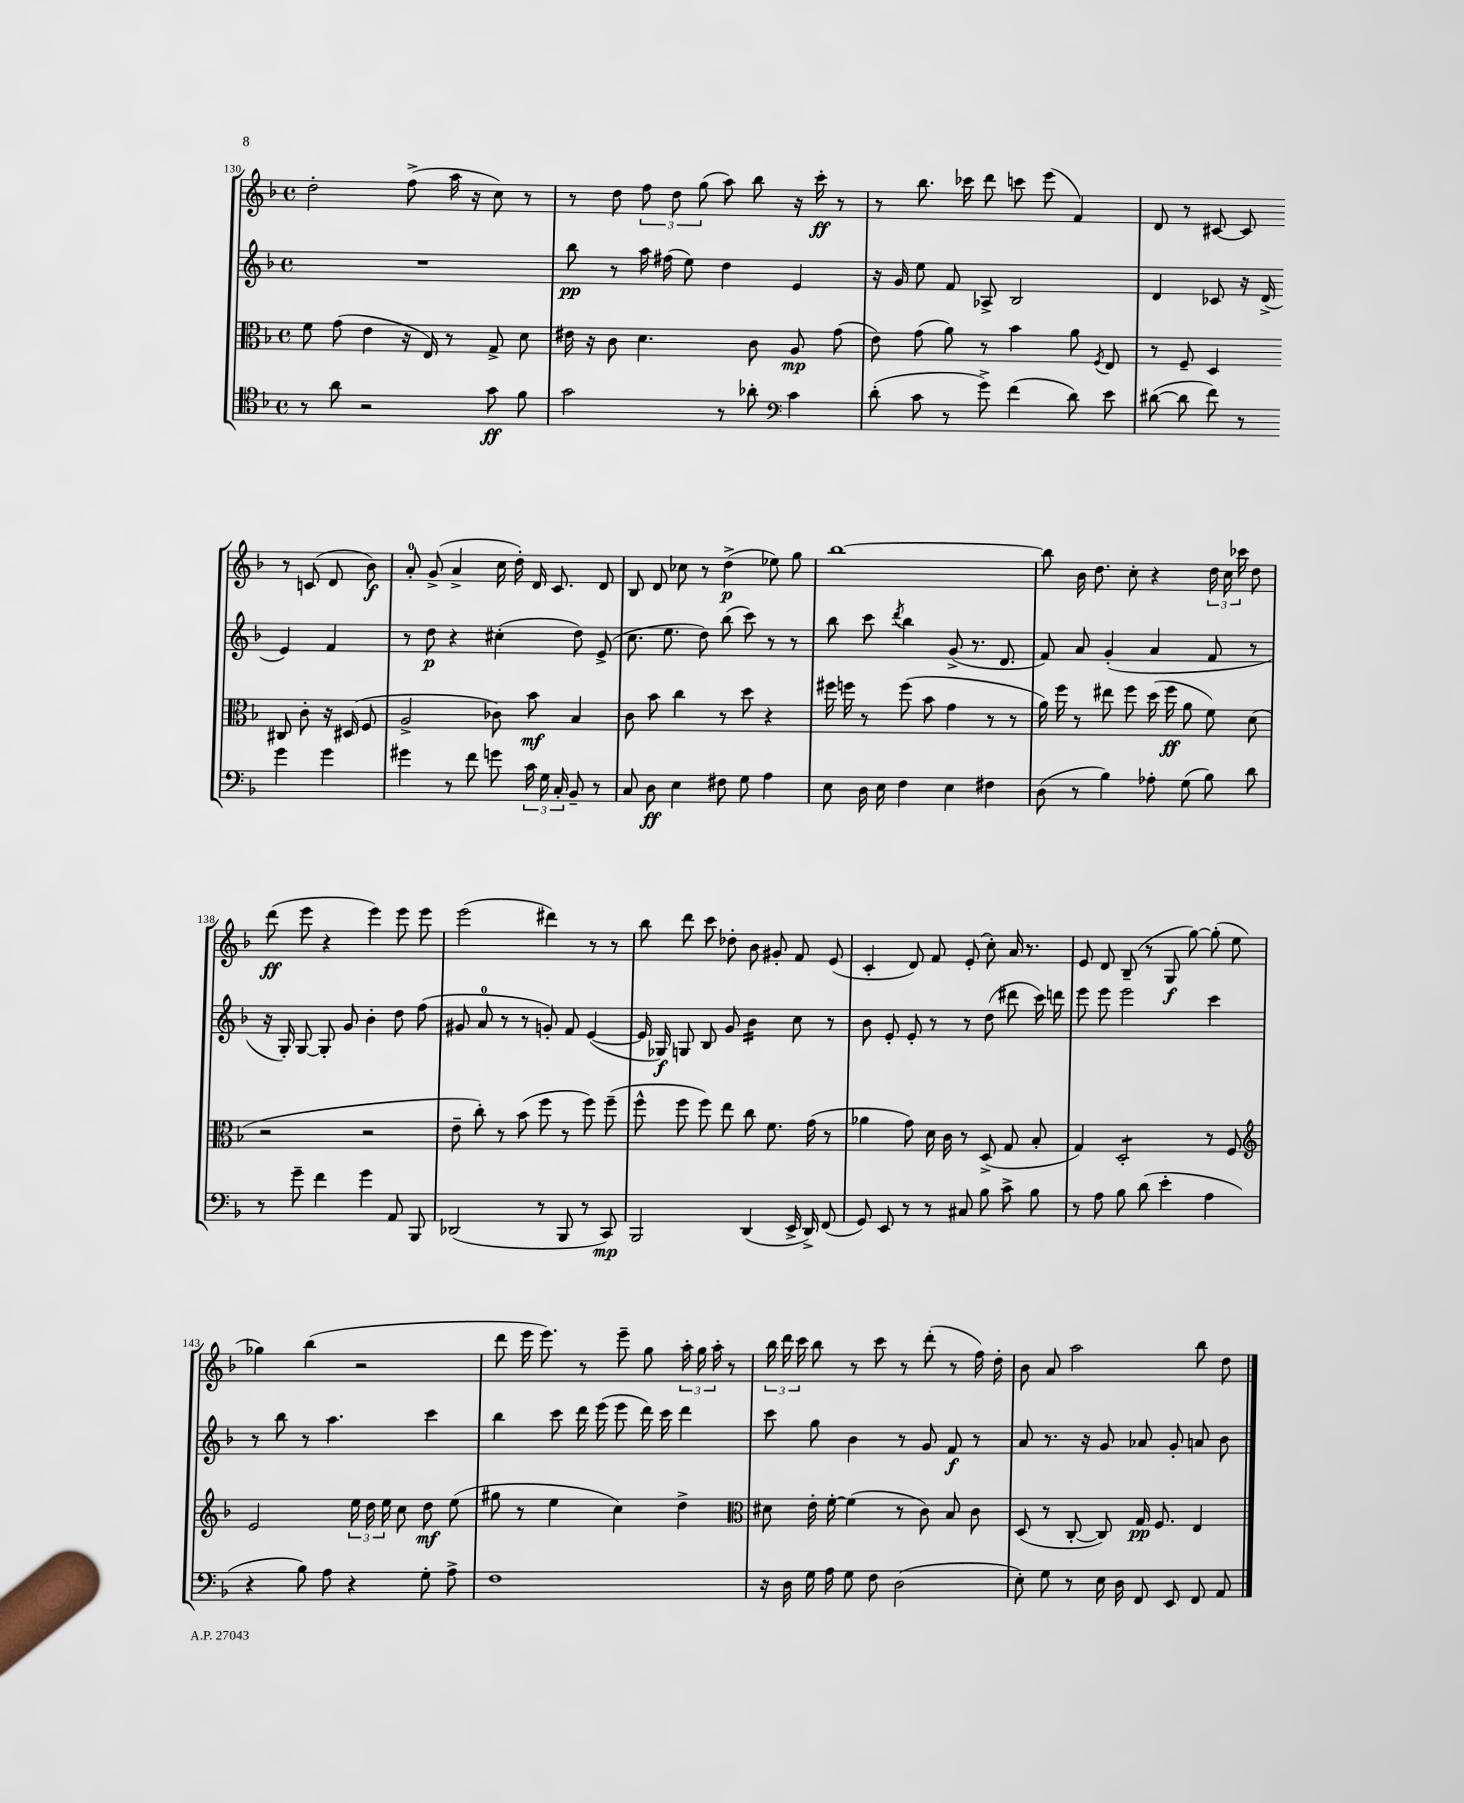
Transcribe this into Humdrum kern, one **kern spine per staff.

**kern	**kern	**kern	**kern
*staff4	*staff3	*staff2	*staff1
*clefC4	*clefC3	*clefG2	*clefG2
*k[b-]	*k[b-]	*k[b-]	*k[b-]
*M4/4	*M4/4	*M4/4	*M4/4
*met(c)	*met(c)	*met(c)	*met(c)
8r	8f\	1r	2dd'\
8a\	(8g\	.	.
2r	4e\	.	.
.	16r	.	(8ff^\
.	16E/)	.	.
.	8r	.	16aa\
.	.	.	16r
8g\	8G^/	.	8cc\)
8f\	8d\	.	8r
=	=	=	=
2g\	16e#\	8bb-\	8r
.	16r	.	.
.	8c\	8r	8dd\
.	4.d\	16aa\	12ff\
.	.	(16ff#\	.
.	.	.	12dd\
.	.	8ee\)	.
.	.	.	(12gg\
8r	.	4dd\	8aa\)
8a-'\	8c\	.	8bb-\
*clefF4	*	*	*
4c\	8A/	4e/	16r
.	.	.	16ccc'\
.	(8g\	.	8r
=	=	=	=
(8d'\	8e\)	16r	8r
.	.	16g/	.
8c\	(8g\	8ee\	8.bb-\
8r	8a\)	8f/	.
.	.	.	16ccc-\
8g^\)	8r	8A-^/	8ddd\
(4f\	4b-\	2B-/	8ccc\
.	.	.	(8eee\
8d\)	8a\	.	4f/)
.	8qF/	.	.
8e\	8E/	.	.
=	=	=	=
([8d#\	8r	4d/	8d/
8d#\]	8F~/	.	8r
8f\)	4D/	8c-/	[8c#/
8r	.	16r	8c#/]
.	.	(16d^/	.
4g\	8C#/	4e/)	8r
.	8c'\	.	(8c/
4g\	16r	4f/	8d/
.	(16D#/	.	.
.	8F/	.	8b-\)
=	=	=	=
4g#\	2A^/	8r	8a'/
.	.	8dd\	(8g^/
8r	.	4r	4a^/
8f\	.	.	.
8g\	8c-\)	(4cc#'\	16cc\
.	.	.	16dd'\)
24c\	8b-\	.	16d/
24G\	.	.	.
.	.	.	8.c/
24C'/	.	.	.
8BB-~/	4B-/	8dd\)	.
8r	.	(8e^/	8d/
=	=	=	=
8C/	8c\	8.cc\	8B-/
8D\	8b-\	.	8d/
.	.	8.ee\	.
4E\	4cc\	.	8cc-\
.	.	8dd\)	8r
8F#\	8r	(8bb-\	(4dd^\
8G\	8dd\	8ccc\)	.
4A\	4r	8r	8ee-\)
.	.	8r	8gg\
=	=	=	=
8E\	16ff#\	8bb-\	[1bb-
.	16ff\	.	.
16D\	8r	8ccc\	.
16E\	.	.	.
.	.	8qddd/	.
4F\	(8ff\	4bb-\	.
.	8b-\	.	.
4E\	4g\	(8g^/	.
.	.	8.r	.
4F#\	8r	.	.
.	.	8.d/	.
.	8r	.	.
=	=	=	=
(8D\	16a\)	8f/)	8bb-\]
.	16ff\	.	.
8r	8r	8a/	16b-\
.	.	.	8.dd\
4B-\)	8ee#\	(4g'/	.
.	8ff\	.	8cc'\
8A-'\	(16dd\	4a/	4r
.	16ff\	.	.
(8G\	8a\	.	.
8B-\)	8f\)	8f/	24dd\
.	.	.	24cc\
.	.	.	24ccc-\
8d\	(8d\	8r	8dd\
=	=	=	=
8r	2r	16r	(8ddd\
.	.	16G'/)	.
8g~\	.	[8G/	8eee\
4f\	.	8G'/]	4r
.	.	8g/	.
4g\	2r	4b-'\	4eee\)
8AA/	.	8dd\	8eee\
8BBB-/	.	(8ff\	8eee\
=	=	=	=
(2DD-/	8e~\	8g#/	(2eee\
.	8cc'\)	8a/	.
.	8r	8r	.
.	(8b-\	8r	.
8r	8ff\	8g'/)	4ddd#\)
8BBB-/	8r	8f/	.
8r	8ff\)	([4e/	8r
8CC/)	(8ff~\	.	8r
=	=	=	=
2BBB-/	8ff^^\	16e/]	8bb-\
.	.	16G-/)	.
.	8ff\	8G/	8ddd\
.	8ff\)	8B-/	8ccc\
.	8ee\	8g/	8dd-'\
(4DD/	8cc\	4b-\	8b-\
.	8.f\	.	8g#'/
16EE^/	.	8cc\	8f/
16DD^/)	(16g\	.	.
(8FF/	8r	8r	(8e/
=	=	=	=
8GG/)	4a-\	8b-\	4c'/
8EE/	.	8e'/	.
8r	8g\)	8e'/	8d/)
8r	16d\	8r	8f/
.	16c\	.	.
8C#/	8r	8r	(8e'/
8B-\	(8D^/	(8dd\	8cc'\)
8c^\	8G/	8ddd#\	16a/
.	.	.	8.r
8B-\	8B-'/	16ccc\)	.
.	.	16ddd\	.
=	=	=	=
8r	4G/)	8eee\	8e/
8A\	.	8eee\	8d/
8B-\	2D'/	2eee\	(8B-~/
(8d\	.	.	8r
4e'\	.	.	8G/
.	.	.	[8gg\)
4A\	8r	4ccc\	(8gg'\]
.	8F/	.	8ee\
=	=	=	=
*	*clefG2	*	*
4r	2e/	8r	4gg-\)
.	.	8bb-\	.
8B-\)	.	8r	(4bb-\
8A\	.	4.aa\	.
4r	24ee\	.	2r
.	24dd\	.	.
.	24ee\	.	.
.	8cc\	.	.
8G'\	8dd\	4ccc\	.
8A^\	(8ee\	.	.
=	=	=	=
1F	8gg#\	4bb-\	8ddd\
.	8r	.	16eee\
.	.	.	8.eee\)
.	4ee\	8ccc\	.
.	.	16ddd\	8r
.	.	(16eee\	.
.	4cc\)	8eee\	8eee~\
.	.	16ddd\)	8gg\
.	.	16ccc\	.
.	4dd^\	4ddd\	24aa'\
.	.	.	24gg\
.	.	.	24aa'\
.	.	.	8r
=	=	=	=
*	*clefC3	*	*
16r	8d#\	8ccc\	24bb-\
.	.	.	24ddd\
16D\	.	.	.
.	.	.	24ccc\
16G\	16e'\	8gg\	8bb-\
16A\	[16f'\	.	.
8G\	(4f\]	4b-\	8r
8F\	.	.	8ccc\
(2D\	8r	8r	8r
.	8c\)	8g/	(8ddd'\
.	8B-/	8f/	8r
.	8c\	8r	16ff\)
.	.	.	16dd'\
=	=	=	=
8E'\)	(8D/	8a/	8b-\
8G\	8r	8.r	8a/
8r	[8C'/	.	2aa\
.	.	16r	.
16E\	8C/])	8g/	.
16D\	.	.	.
8FF/	16G/	8a-/	.
.	8.F/	.	.
8EE/	.	8g'/	.
8FF/	4E/	8a/	8bb-\
8AA/	.	8b-\	8dd\
==	==	==	==
*-	*-	*-	*-
